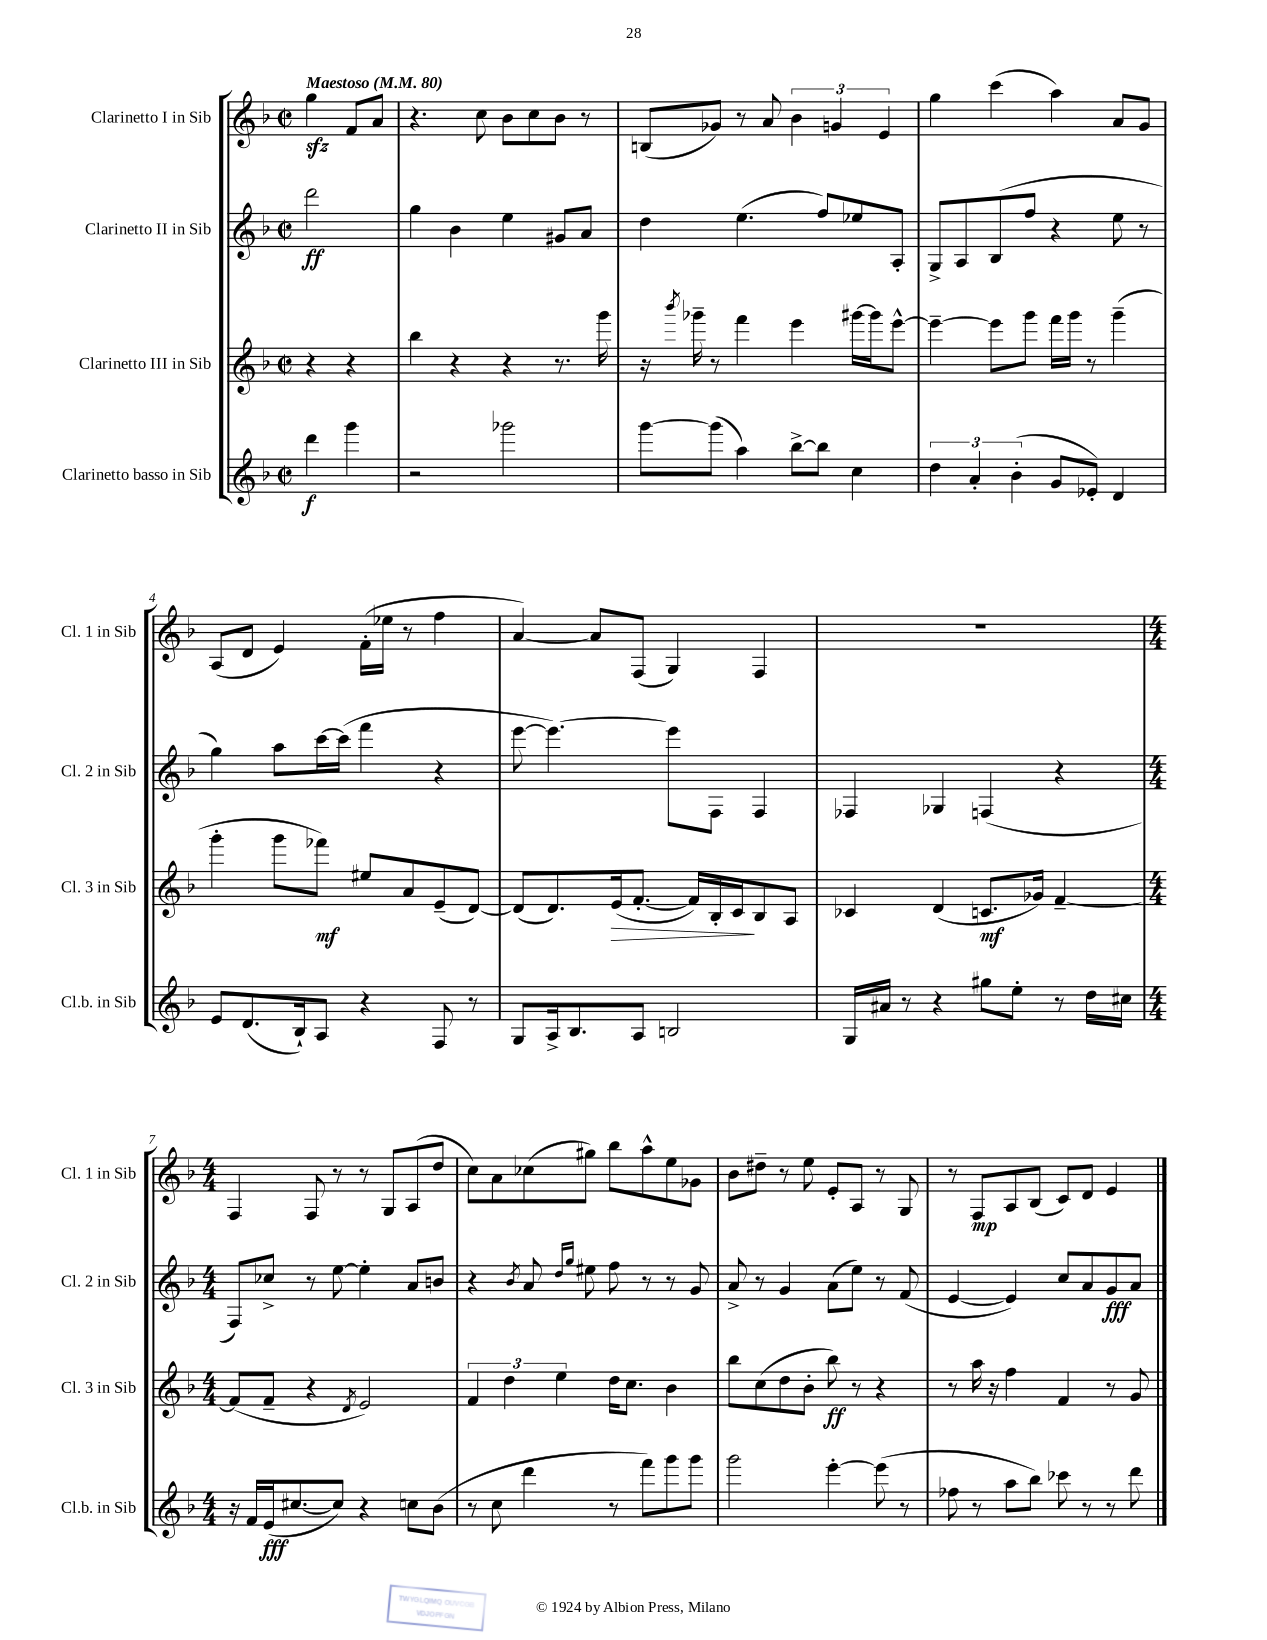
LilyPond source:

<<
\new StaffGroup <<
\new Staff = "s0" \with { instrumentName = "Clarinetto I in Sib" shortInstrumentName = "Cl. 1 in Sib" } {
    \clef treble \key f \major \defaultTimeSignature \time 2/2 \partial 2 \tempo "Maestoso" 4 = 80
    \autoBeamOff g''4\sfz f'8[ a'8] |
    r4. c''8 bes'8[ c''8 bes'8] r8 |
    b8[( ges'8]) r8 a'8 \tuplet 3/2 { bes'4 g'4 e'4 } |
    g''4 c'''4( a''4) a'8[ g'8] |
    a8[( d'8] e'4) f'16[-.( ees''16] r8 f''4 |
    a'4~) a'8[ f8]( g4) f4 |
    R1 |
    \numericTimeSignature \time 4/4 f4 f8 r8 r8 g8[ a8( d''8] |
    c''8[) a'8 ces''8( gis''8]) bes''8[ a''8-^ e''8 ges'8] |
    bes'8[ dis''8]-- r8 e''8 e'8[-. a8] r8 g8 |
    r8 f8[\mp a8 bes8]( c'8[) d'8] e'4 \bar "|." |
}
\new Staff = "s1" \with { instrumentName = "Clarinetto II in Sib" shortInstrumentName = "Cl. 2 in Sib" } {
    \clef treble \key f \major \defaultTimeSignature \time 2/2 \partial 2
    \autoBeamOff d'''2\ff |
    g''4 bes'4 e''4 gis'8[ a'8] |
    d''4 e''4.( f''8[) ees''8 a8]-. |
    g8[-> a8 bes8( f''8] r4 e''8 r8 |
    g''4) a''8[ c'''16~ c'''16]( f'''4 r4 |
    e'''8~ e'''4.~) e'''8[ f8] f4 |
    fes4 ges4 f4( r4 |
    \numericTimeSignature \time 4/4 f8[) ces''8]-> r8 e''8~ e''4-. a'8[ b'8] |
    r4 \acciaccatura { bes'8 } a'8 \grace { d''16[ g''16] } eis''8 f''8 r8 r8 g'8 |
    a'8-> r8 g'4 a'8[( e''8]) r8 f'8( |
    e'4~ e'4) c''8[ a'8 g'8\fff a'8] \bar "|." |
}
\new Staff = "s2" \with { instrumentName = "Clarinetto III in Sib" shortInstrumentName = "Cl. 3 in Sib" } {
    \clef treble \key f \major \defaultTimeSignature \time 2/2 \partial 2
    \autoBeamOff r4 r4 |
    bes''4 r4 r4 r8. g'''16 |
    r16 \acciaccatura { bes'''8 } ges'''16-- r8 f'''4 e'''4 gis'''16[~ gis'''16 e'''8]~-^ |
    e'''4~-- e'''8[ g'''8] f'''16[ g'''16] r8 g'''4--( |
    g'''4-. g'''8[ fes'''8]\mf) eis''8[ a'8 e'8--( d'8]~) |
    d'8[( d'8.) e'16\>( f'8.]~-. f'16[) bes16-. c'16\! bes8 a8] |
    ces'4 d'4( c'8.[\mf ges'16]) f'4~-- |
    \numericTimeSignature \time 4/4 f'8[( f'8]-- r4 \acciaccatura { d'8 } e'2) |
    \tuplet 3/2 { f'4 d''4 e''4 } d''16[ c''8.] bes'4 |
    bes''8[ c''8( d''8 bes'8]-. bes''8\ff) r8 r4 |
    r8 a''16 r16 f''4 f'4 r8 g'8 \bar "|." |
}
\new Staff = "s3" \with { instrumentName = "Clarinetto basso in Sib" shortInstrumentName = "Cl.b. in Sib" } {
    \clef treble \key f \major \defaultTimeSignature \time 2/2 \partial 2
    \autoBeamOff d'''4\f g'''4 |
    r2 ges'''2 |
    g'''8[~ g'''8]( a''4) bes''8[~-> bes''8] c''4 |
    \tuplet 3/2 { d''4 a'4-. bes'4-.( } g'8[ ees'8]-.) d'4 |
    e'8[ d'8.( bes16-!) a8] r4 f8 r8 |
    g8[ a16-> bes8. a8] b2 |
    g16[ ais'16] r8 r4 gis''8[ e''8]-. r8 d''16[ cis''16] |
    \numericTimeSignature \time 4/4 r16 f'16[ e'16\fff( cis''8.~ cis''8]) r4 c''8[ bes'8]( |
    r8 c''8 d'''4 r8 f'''8[) g'''8 g'''8] |
    g'''2 e'''4~-. e'''8( r8 |
    fes''8 r8 a''8[ bes''8]) ces'''8 r8 r8 d'''8 \bar "|." |
}
>>
>>
